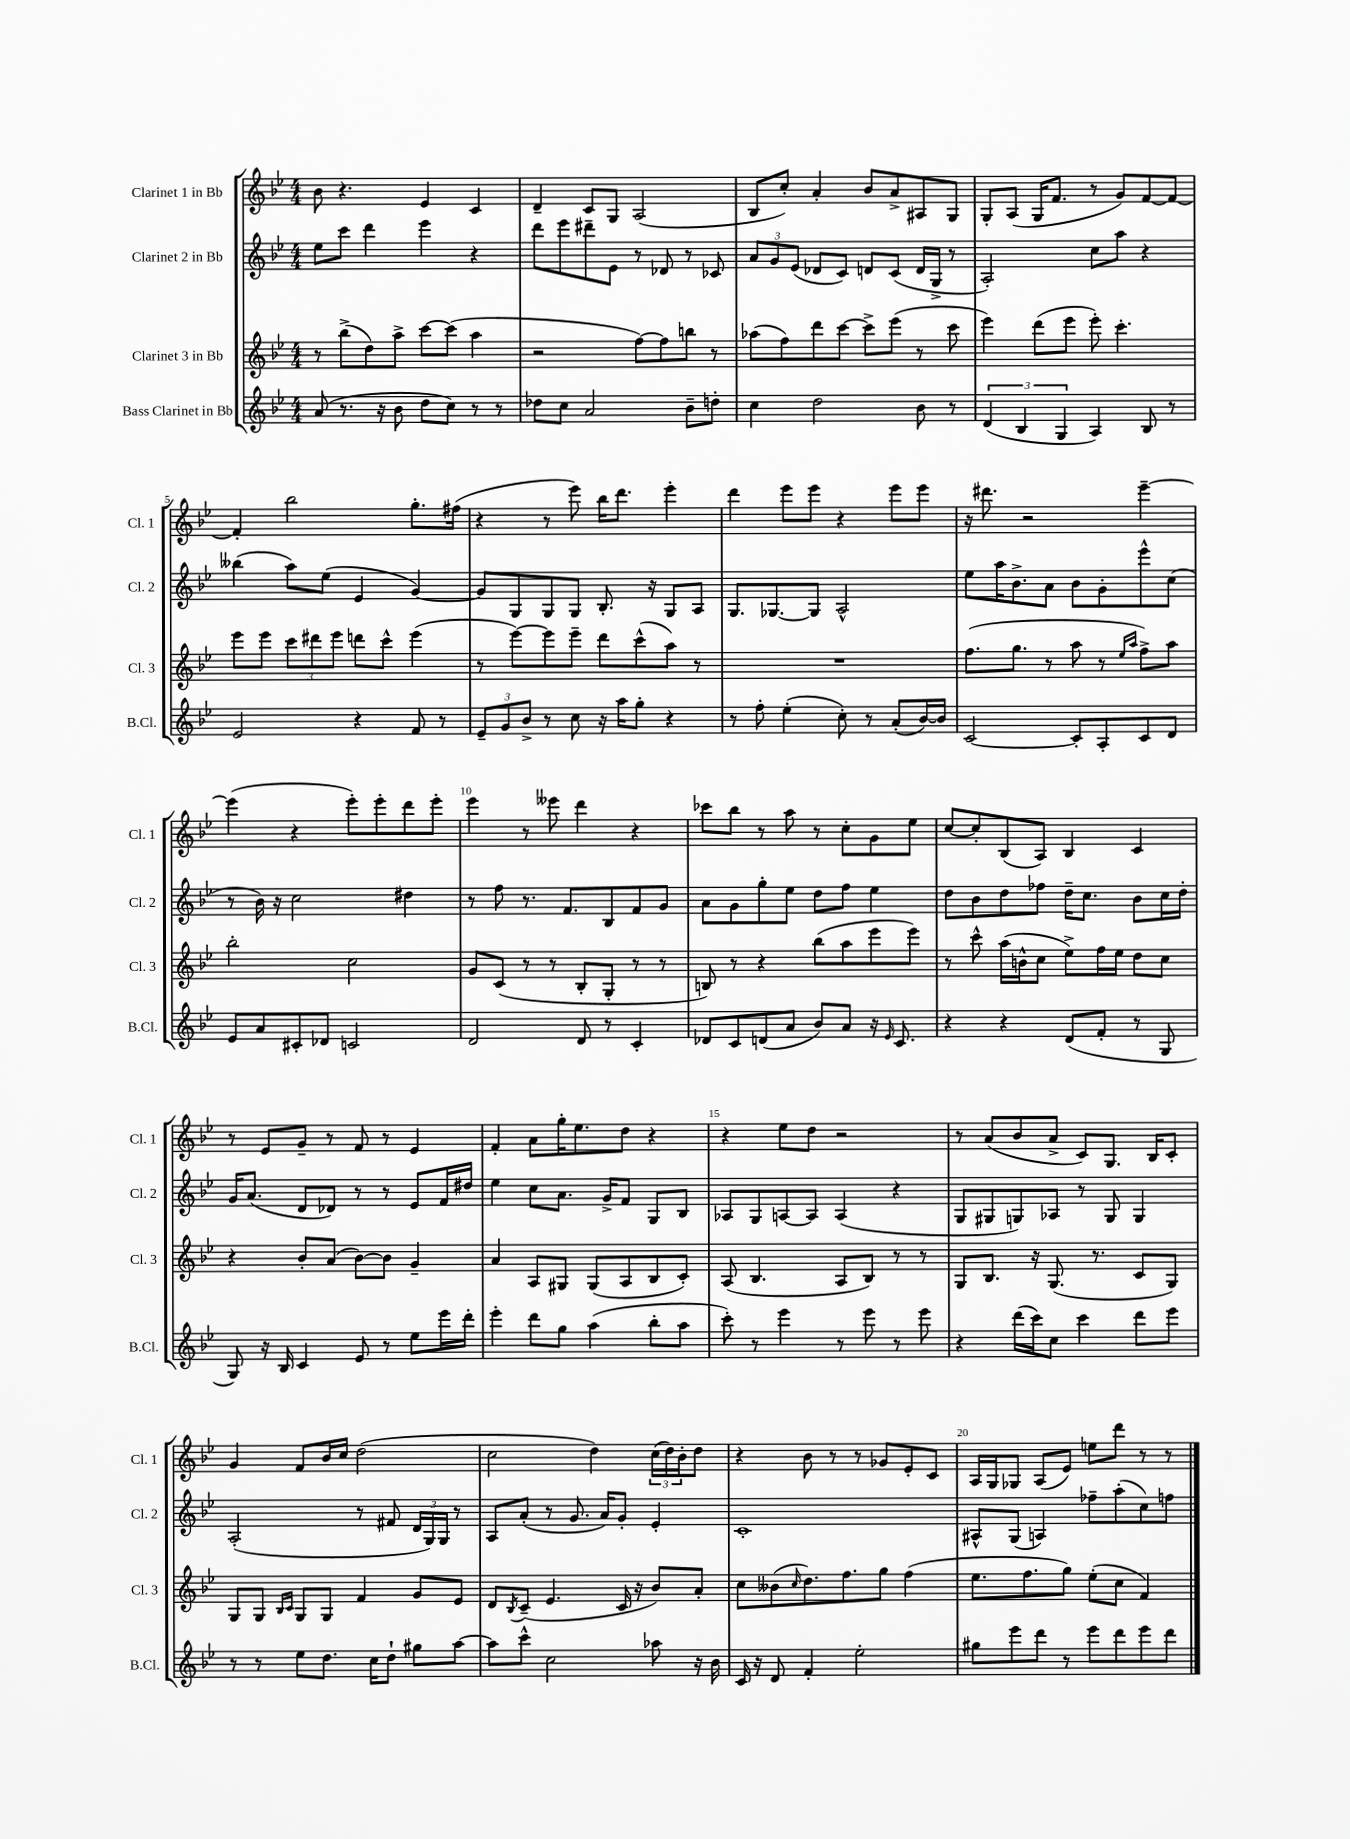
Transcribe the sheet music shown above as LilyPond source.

<<
\new StaffGroup <<
\new Staff = "s0" \with { instrumentName = "Clarinet 1 in Bb" shortInstrumentName = "Cl. 1" } {
    \clef treble \key bes \major \numericTimeSignature \time 4/4
    bes'8 r4. ees'4 c'4 |
    d'4-- c'8 g8 a2( |
    bes8 c''8-.) a'4-. bes'8 a'8-> ais8 g8 |
    g8-. a8( g16 f'8. r8 g'8) f'8~ f'8~ |
    f'4-. bes''2 g''8.-. fis''16( |
    r4 r8 ees'''8) bes''16 d'''8. ees'''4-. |
    d'''4 ees'''8 ees'''8 r4 ees'''8 ees'''8 |
    r16 dis'''8. r2 ees'''4~-- |
    ees'''4( r4 ees'''8-.) ees'''8-. d'''8 ees'''8-. |
    ees'''4 r8 eeses'''8 d'''4 r4 |
    ces'''8 bes''8 r8 a''8 r8 c''8-. g'8 ees''8 |
    c''8~ c''8-. bes8( a8) bes4 c'4 |
    r8 ees'8 g'8-- r8 f'8 r8 ees'4 |
    f'4-. a'8 g''16-. ees''8. d''8 r4 |
    r4 ees''8 d''8 r2 |
    r8 a'8( bes'8 a'8-> c'8) g8. bes16 c'8-. |
    g'4 f'8 bes'16 c''16 d''2( |
    c''2 d''4) \tuplet 3/2 { c''16( d''16) bes'16-. } d''8 |
    r4 bes'8 r8 r8 ges'8 ees'8-. c'8 |
    a16 g16 ges8 a8( ees'8) e''8 d'''8 r8 r8 \bar "|." |
}
\new Staff = "s1" \with { instrumentName = "Clarinet 2 in Bb" shortInstrumentName = "Cl. 2" } {
    \clef treble \key bes \major \numericTimeSignature \time 4/4
    ees''8 c'''8 d'''4 ees'''4 r4 |
    d'''8 ees'''8 dis'''8-- ees'8 r8 des'8 r8 ces'8 |
    \tuplet 3/2 { a'8 g'8 ees'8( } des'8 c'8) d'8 c'8( d'16 g16-> r8 |
    a2-.) c''8 a''8 r4 |
    beses''4( a''8) ees''8( ees'4 g'4~) |
    g'8 g8 g8 g8 bes8.-. r16 g8 a8 |
    g8. ges8.~ ges8 a2-^ |
    ees''8 a''16 bes'8.-> a'8 bes'8 g'8-. ees'''8-^ c''8( |
    r8 bes'16) r16 c''2 dis''4 |
    r8 f''8 r8. f'8. bes8 f'8 g'8 |
    a'8 g'8 g''8-. ees''8 d''8 f''8 ees''4 |
    d''8 bes'8 d''8 fes''8 d''16-- c''8. bes'8 c''16 d''16-. |
    g'16 a'8.( d'8 des'8) r8 r8 ees'8 f'16 dis''16 |
    ees''4 c''8 a'8. g'16-> f'8 g8 bes8 |
    aes8 g8 a8~ a8 a4( r4 |
    g8 gis8 g8) aes8 r8 g8 g4 |
    a2-.( r8 fis'8 \tuplet 3/2 { d'16 g16) g16 } r8 |
    a8 a'8-.( r8 g'8. a'16) g'8-. ees'4-. |
    c'1-. |
    ais8-^ g8( a4) fes''8-- a''8-.( c''8) f''8 \bar "|." |
}
\new Staff = "s2" \with { instrumentName = "Clarinet 3 in Bb" shortInstrumentName = "Cl. 3" } {
    \clef treble \key bes \major \numericTimeSignature \time 4/4
    r8 bes''8->( d''8) a''8-> c'''8~ c'''8( a''4 |
    r2 f''8~) f''8 b''8 r8 |
    aes''8( f''8) d'''8 c'''8~ c'''8-> ees'''8( r8 c'''8 |
    ees'''4) d'''8( ees'''8 ees'''8-.) c'''4.-. |
    ees'''8 ees'''8 \tuplet 3/2 { c'''8 dis'''8 ees'''8 } d'''8 c'''8-^ ees'''4( |
    r8 ees'''8~) ees'''8 ees'''8-- d'''8 c'''8-^( a''8) r8 |
    R1 |
    f''8.( g''8. r8 a''8 r8 \grace { ees''16 a''16 } f''8->) a''8 |
    bes''2-. c''2 |
    g'8 c'8( r8 r8 bes8-. g8-. r8 r8 |
    b8) r8 r4 bes''8( a''8 ees'''8 ees'''8) |
    r8 c'''8-^ a''16( b'16-^ c''8 ees''8->) f''16 ees''16 d''8 c''8 |
    r4 bes'8-. a'8( bes'8~) bes'8 g'4-- |
    a'4 a8 gis8 gis8( a8 bes8 c'8-.) |
    a8( bes4. a8 bes8) r8 r8 |
    g8 bes8. r16 g8.( r8. c'8 g8) |
    g8 g8 \grace { bes16 c'16 } g8 g8 f'4 g'8 ees'8 |
    d'8 \acciaccatura { bes8 } c'8--( ees'4. c'16 r16 bes'8) a'8-. |
    c''8 beses'8( \grace { c''16 } d''8.) f''8. g''8 f''4( |
    ees''8. f''8. g''8) ees''8-.( c''8 f'4) \bar "|." |
}
\new Staff = "s3" \with { instrumentName = "Bass Clarinet in Bb" shortInstrumentName = "B.Cl." } {
    \clef treble \key bes \major \numericTimeSignature \time 4/4
    a'8( r8. r16 bes'8 d''8 c''8) r8 r8 |
    des''8 c''8 a'2 bes'8-- d''8-. |
    c''4 d''2 bes'8 r8 |
    \tuplet 3/2 { d'4( bes4 g4 } a4) bes8 r8 |
    ees'2 r4 f'8 r8 |
    \tuplet 3/2 { ees'8-- g'8 bes'8-> } r8 c''8 r16 a''16 g''8-. r4 |
    r8 f''8-. ees''4-.( c''8-.) r8 a'8-.( bes'16~) bes'16 |
    c'2~ c'8-. a8-. c'8 d'8 |
    ees'8 a'8 cis'8-. des'8 c'2 |
    d'2 d'8 r8 c'4-. |
    des'8 c'8 d'8( a'8 bes'8) a'8 r16 \grace { ees'16 } c'8. |
    r4 r4 d'8( f'8-. r8 g8 |
    g8) r16 bes16 c'4 ees'8 r8 ees''8 ees'''16 d'''16-. |
    ees'''4-. d'''8 g''8 a''4( bes''8-. a''8 |
    c'''8-.) r8 ees'''4 r8 ees'''8 r8 ees'''8 |
    r4 d'''16( c'''16) c''8 c'''4 d'''8 ees'''8 |
    r8 r8 ees''8 d''8. c''16 d''8-! gis''8 a''8~ |
    a''8 c'''8-^ c''2 aes''8 r16 bes'16 |
    c'16 r16 d'8 f'4-. ees''2-. |
    gis''8 ees'''8 d'''8 r8 ees'''8 d'''8 ees'''8 d'''8 \bar "|." |
}
>>
>>
\layout { \context { \Score \override BarNumber.break-visibility = ##(#f #t #t) barNumberVisibility = #(every-nth-bar-number-visible 5) } }
